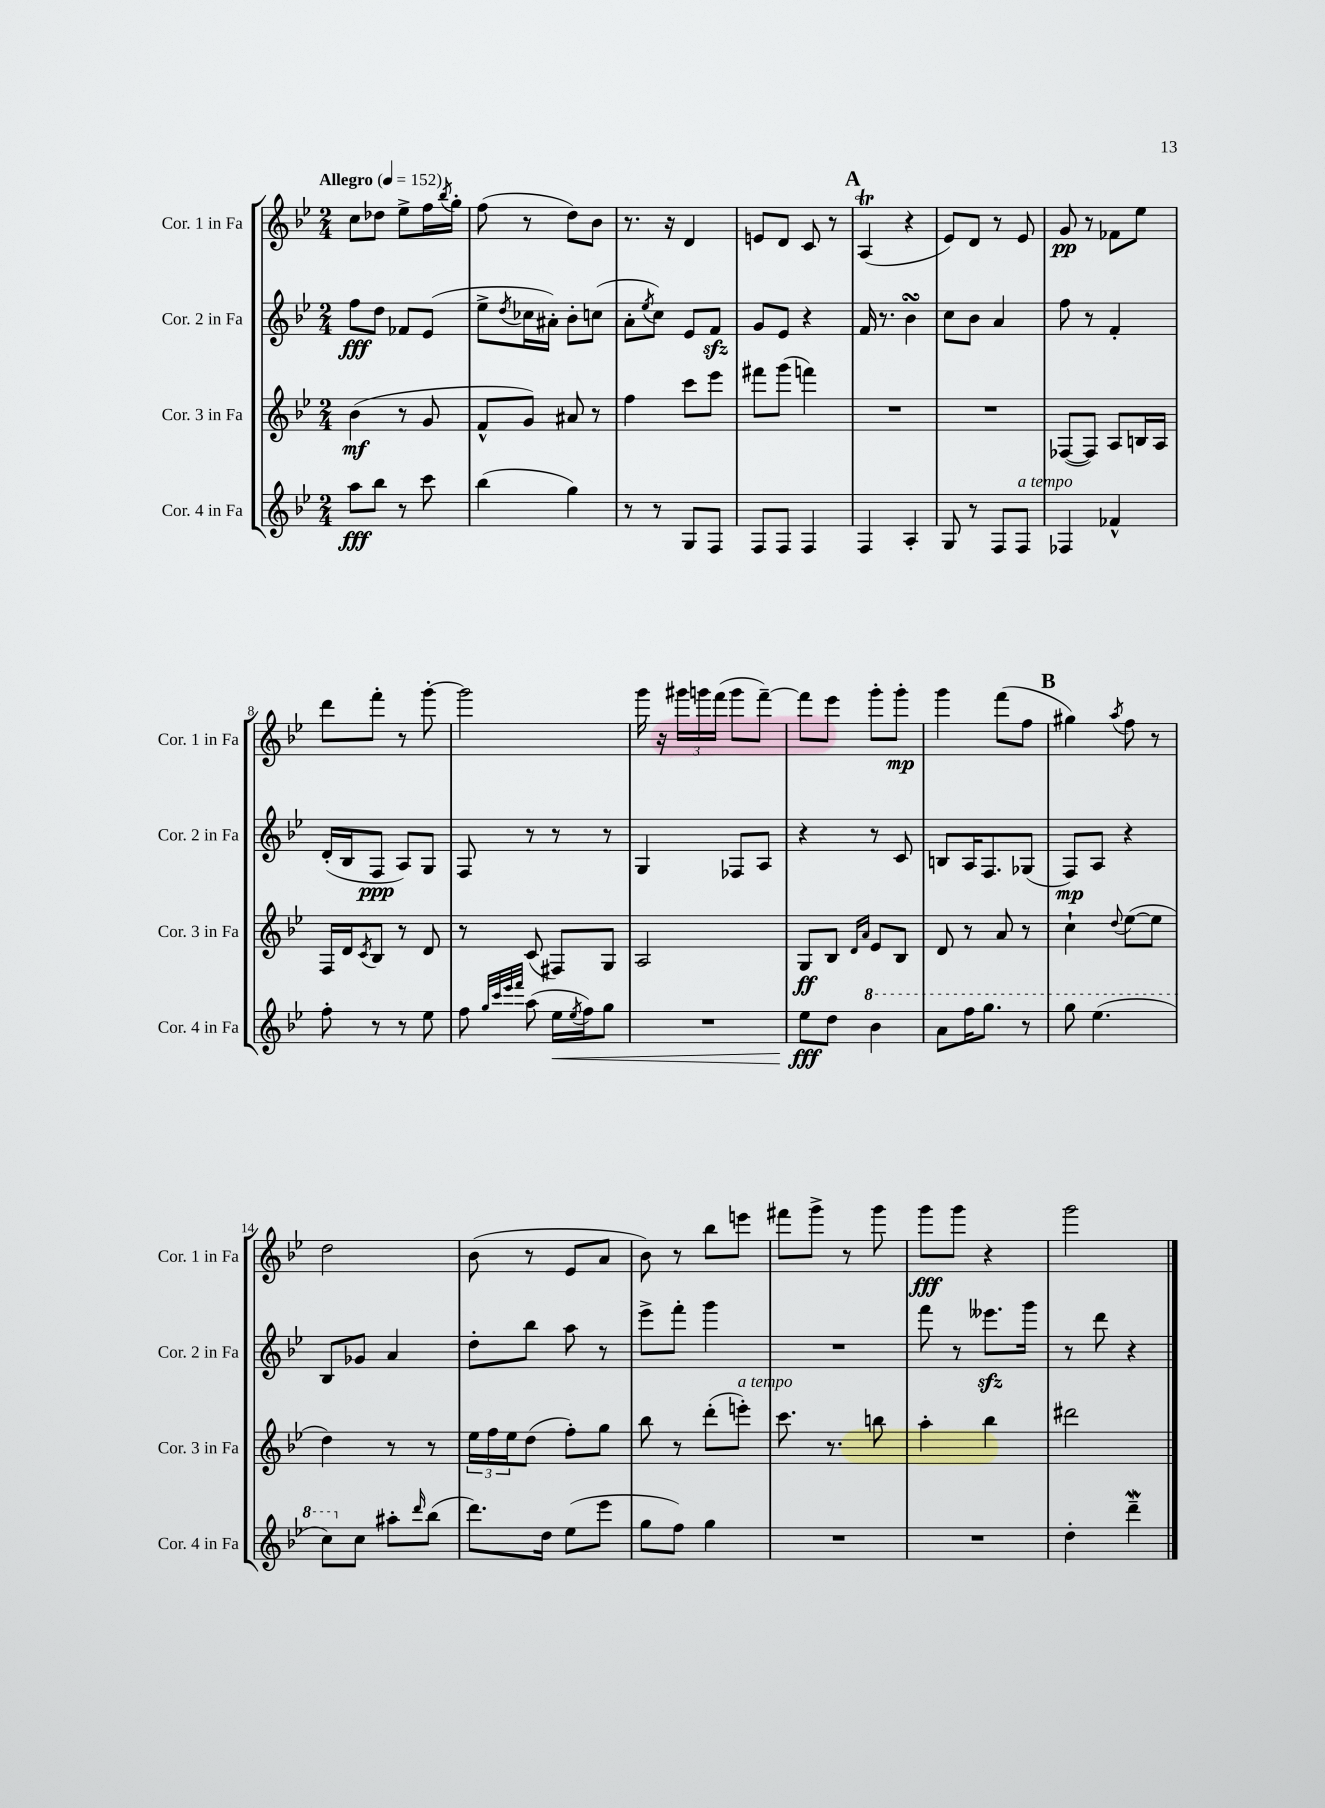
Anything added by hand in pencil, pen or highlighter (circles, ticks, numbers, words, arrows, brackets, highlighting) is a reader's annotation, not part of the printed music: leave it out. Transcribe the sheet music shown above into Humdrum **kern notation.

**kern	**dynam	**kern	**dynam	**kern	**dynam	**kern	**dynam
*part4	*part4	*part3	*part3	*part2	*part2	*part1	*part1
*staff4	*staff4	*staff3	*staff3	*staff2	*staff2	*staff1	*staff1
*I"Cor. 4 in Fa	*	*I"Cor. 3 in Fa	*	*I"Cor. 2 in Fa	*	*I"Cor. 1 in Fa	*
*I'Cor. 4 in Fa	*	*I'Cor. 3 in Fa	*	*I'Cor. 2 in Fa	*	*I'Cor. 1 in Fa	*
*clefG2	*	*clefG2	*	*clefG2	*	*clefG2	*
*k[b-e-]	*	*k[b-e-]	*	*k[b-e-]	*	*k[b-e-]	*
*M2/4	*	*M2/4	*	*M2/4	*	*M2/4	*
*MM152	*	*MM152	*	*MM152	*	*MM152	*
=1	=1	=1	=1	=1	=1	=1	=1
!	!	!	!	!	!	!LO:TX:a:B:t=Allegro	!
8aa\L	fff	(4b-\	mf	8ff\L	fff	8cc\L	.
8bb-\J	.	.	.	8dd\J	.	8dd-X\J	.
8r	.	8r	.	8f-X/L	.	8ee-^\L	.
8ccc\	.	8g/	.	(8e-/J	.	16ff\L	.
.	.	.	.	.	.	8qbb-/	.
.	.	.	.	.	.	16gg'\JJ	.
=2	=2	=2	=2	=2	=2	=2	=2
(4bb-\	.	8f^^/L	.	8ee-^\L	.	(8ff\	.
.	.	.	.	8qdd/	.	.	.
.	.	8g/J)	.	16cc-X\L	.	8r	.
.	.	.	.	16a#X'\JJ)	.	.	.
4gg\)	.	8a#X/	.	8b-'\L	.	8dd\L)	.
.	.	8r	.	(8ccn\J	.	8b-\J	.
=3	=3	=3	=3	=3	=3	=3	=3
8r	.	4ff\	.	8a'\L	.	8.r	.
.	.	.	.	8qee-/	.	.	.
8r	.	.	.	8cc\J)	.	.	.
.	.	.	.	.	.	16r	.
8G/L	.	8ccc\L	.	8e-/L	.	4d/	.
8F/J	.	8eee-\J	.	8fzz/J	.	.	.
=4	=4	=4	=4	=4	=4	=4	=4
8F/L	.	8fff#X\L	.	8g/L	.	8en/L	.
8F/J	.	(8ggg\J	.	8e-/J	.	8d/J	.
4F/	.	4fffn\)	.	4r	.	8c/	.
.	.	.	.	.	.	8r	.
!!LO:REH:place=s1:t=A
=5	=5	=5	=5	=5	=5	=5	=5
4F/	.	2r	.	16f/	.	(4At/	.
.	.	.	.	8.r	.	.	.
4A'/	.	.	.	4b-sSSs\	.	4r	.
=6	=6	=6	=6	=6	=6	=6	=6
8G/	.	2r	.	8cc\L	.	8e-/L)	.
8r	.	.	.	8b-\J	.	8d/J	.
8F/L	.	.	.	4a/	.	8r	.
!LO:TX:a:i:t=a tempo	!	!	!	!	!	!	!
8F/J	.	.	.	.	.	8e-/	.
=7	=7	=7	=7	=7	=7	=7	=7
4F-X/	.	([8F-X/L	.	8ff\	.	8g/	pp
.	.	8F-/J])	.	8r	.	8r	.
4f-X^^/	.	8A/L	.	4f'/	.	8f-X\L	.
.	.	16Bn/L	.	.	.	8ee-\J	.
.	.	16A/JJ	.	.	.	.	.
!!LO:LB:g=z
=8	=8	=8	=8	=8	=8	=8	=8
8ff'\	.	16F/LL	.	(16d'/LL	.	8ddd\L	.
.	.	16d/J	.	16B-/J	.	.	.
.	.	8qc/	.	.	.	.	.
8r	.	8B-/J	.	8F/J	ppp	8fff'\J	.
8r	.	8r	.	8A/L)	.	8r	.
8ee-\	.	8d/	.	8G/J	.	[8ggg'\	.
=9	=9	=9	=9	=9	=9	=9	=9
8ff\	.	8r	.	8F/	.	2ggg\]	.
32qqgg/LLL	.	.	.	.	.	.	.
32qqccc/	.	.	.	.	.	.	.
32qqeee-/	.	.	.	.	.	.	.
32qqfff/JJJ	.	.	.	.	.	.	.
(8aa\	.	(8c/	.	8r	.	.	.
!	!LO:HP:b	!	!	!	!	!	!
16ee-\LL	<	8F#X/L)	.	8r	.	.	.
8qee-/	.	.	.	.	.	.	.
16ff\J)	.	.	.	.	.	.	.
8gg\J	.	8G/J	.	8r	.	.	.
=10	=10	=10	=10	=10	=10	=10	=10
2r	.	2A/	.	4G/	.	16ggg\	.
.	.	.	.	.	.	16r	.
.	.	.	.	.	.	24ggg#X\LL	.
.	.	.	.	.	.	24gggn\	.
.	.	.	.	.	.	(24fff\JJ	.
.	.	.	.	8F-X/L	.	8ggg\L	.
.	.	.	.	8A/J	.	[8fff~\J)	.
=11	=11	=11	=11	=11	=11	=11	=11
8ee-\L	fff	8G/L	ff	4r	.	8fff\L]	.
8dd\J	[	8B-/J	.	.	.	8eee-\J	.
.	.	16qqd/LL	.	.	.	.	.
.	.	16qqa/JJ	.	.	.	.	.
*8va	*	*	*	*	*	*	*
4bb-\	.	8e-/L	.	8r	.	8ggg'\L	.
.	.	8B-/J	.	8c/	.	8ggg'\J	mp
=12	=12	=12	=12	=12	=12	=12	=12
8aa\L	.	8d/	.	8Bn/L	.	4ggg\	.
16fff\K	.	8r	.	16A/K	.	.	.
8.ggg\J	.	.	.	8.F/	.	.	.
.	.	8a/	.	.	.	(8fff\L	.
8r	.	8r	.	(8G-X/J	.	8ff\J	.
!!LO:REH:place=s1:t=B
=13	=13	=13	=13	=13	=13	=13	=13
8ggg\	.	4cc`\	.	8F/L)	mp	4gg#X\)	.
(4.eee-\	.	.	.	8A/J	.	.	.
.	.	8qqdd/	.	.	.	8qaa/	.
.	.	([8ee-\L	.	4r	.	8ff\	.
.	.	8ee-\J]	.	.	.	8r	.
!!LO:LB:g=z
=14	=14	=14	=14	=14	=14	=14	=14
8ccc\L)	.	4dd\)	.	8B-/L	.	2dd\	.
*X8va	*	*	*	*	*	*	*
8cc\J	.	.	.	8g-X/J	.	.	.
8aa#X'\L	.	8r	.	4a/	.	.	.
16qqddd/	.	.	.	.	.	.	.
(8bb-\J	.	8r	.	.	.	.	.
=15	=15	=15	=15	=15	=15	=15	=15
8.ddd\L)	.	24ee-\LL	.	8dd'\L	.	(8b-\	.
.	.	24ff\	.	.	.	.	.
.	.	24ee-\J	.	.	.	.	.
.	.	(8dd\J	.	8bb-\J	.	8r	.
16dd\Jk	.	.	.	.	.	.	.
(8ee-\L	.	8ff'\L)	.	8aa\	.	8e-/L	.
8eee-\J	.	8gg\J	.	8r	.	8a/J	.
=16	=16	=16	=16	=16	=16	=16	=16
8gg\L	.	8bb-\	.	8eee-^\L	.	8b-\)	.
8ff\J)	.	8r	.	8fff'\J	.	8r	.
4gg\	.	(8ddd'\L	.	4ggg\	.	8bb-\L	.
!	!	!LO:TX:a:i:t=a tempo	!	!	!	!	!
.	.	8eeen'\J)	.	.	.	8eeen\J	.
=17	=17	=17	=17	=17	=17	=17	=17
2r	.	8.ccc\	.	2r	.	8fff#X\L	.
.	.	.	.	.	.	8ggg^\J	.
.	.	8.r	.	.	.	.	.
.	.	.	.	.	.	8r	.
.	.	8bbn\	.	.	.	8ggg\	.
=18	=18	=18	=18	=18	=18	=18	=18
2r	.	4aa'\	.	8fff\	.	8ggg\L	fff
.	.	.	.	8r	.	8ggg\J	.
.	.	4bb-\	.	8.eee--Xzz\L	.	4r	.
.	.	.	.	16ggg\Jk	.	.	.
=19	=19	=19	=19	=19	=19	=19	=19
4dd'\	.	2ddd#X\	.	8r	.	2ggg\	.
.	.	.	.	8ddd\	.	.	.
4dddW~\	.	.	.	4r	.	.	.
==	==	==	==	==	==	==	==
*-	*-	*-	*-	*-	*-	*-	*-
